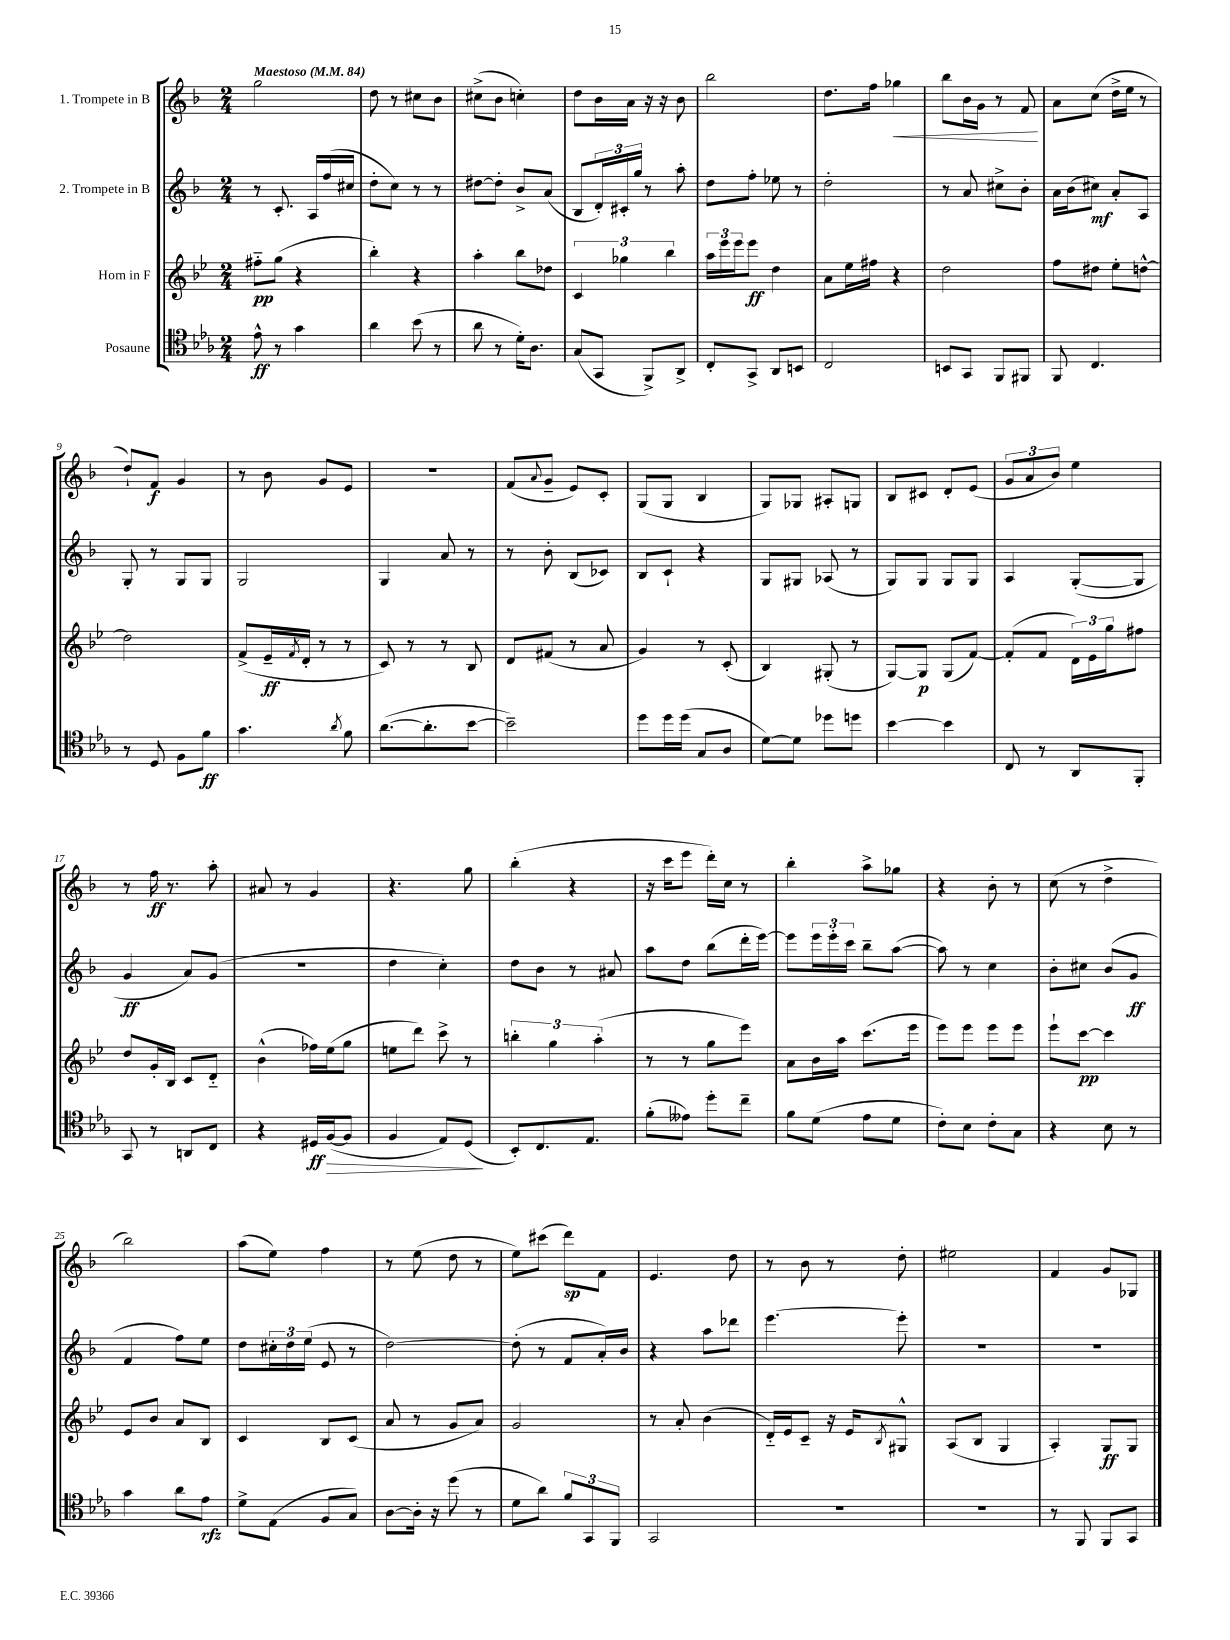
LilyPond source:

<<
\new StaffGroup <<
\new Staff = "s0" \with { instrumentName = "1. Trompete in B" } {
    \clef treble \key f \major \numericTimeSignature \time 2/4 \tempo "Maestoso" 4 = 84
    g''2 |
    d''8 r8 cis''8 bes'8 |
    cis''8->( bes'8 c''4-.) |
    d''8 bes'16 a'16 r16 r16 bes'8 |
    bes''2 |
    d''8. f''16 ges''4\< |
    bes''8 bes'16 g'16 r8 f'8\! |
    a'8 c''8( d''16-> e''16 r8 |
    d''8-!) f'8\f g'4 |
    r8 bes'8 g'8 e'8 |
    R2 |
    f'8( \appoggiatura { a'8 } g'8-- e'8) c'8-. |
    g8( g8 bes4 |
    g8) ges8 ais8-. g8 |
    bes8 cis'8 d'8-. e'8( |
    \tuplet 3/2 { g'8 a'8 bes'8) } e''4 |
    r8 f''16\ff r8. a''8-. |
    ais'8 r8 g'4 |
    r4. g''8 |
    bes''4-.( r4 |
    r16 c'''16 e'''8 d'''16-.) c''16 r8 |
    bes''4-. a''8-> ges''8 |
    r4 bes'8-. r8 |
    c''8( r8 d''4-> |
    bes''2) |
    a''8( e''8) f''4 |
    r8 e''8( d''8 r8 |
    e''8) cis'''8( d'''8\sp) f'8 |
    e'4. d''8 |
    r8 bes'8 r8 d''8-. |
    eis''2 |
    f'4 g'8 ges8 \bar "|." |
}
\new Staff = "s1" \with { instrumentName = "2. Trompete in B" } {
    \clef treble \key f \major \numericTimeSignature \time 2/4
    r8 c'8.-. a16 f''16( cis''16 |
    d''8-. c''8) r8 r8 |
    dis''8~ dis''8-. bes'8-> a'8( |
    bes8 \tuplet 3/2 { d'16-.) cis'16-. g''16 } r8 a''8-. |
    d''8 f''8-. ees''8 r8 |
    d''2-. |
    r8 a'8 cis''8-> bes'8-. |
    a'16 bes'16( cis''8\mf) a'8-. a8 |
    g8-. r8 g8 g8 |
    g2 |
    g4 a'8 r8 |
    r8 bes'8-. bes8( ces'8) |
    bes8 c'8-! r4 |
    g8 gis8 aes8( r8 |
    g8) g8 g8 g8 |
    a4 g8~-.( g8 |
    g'4\ff a'8) g'8( |
    R2 |
    d''4 c''4-.) |
    d''8 bes'8 r8 ais'8 |
    a''8 d''8 bes''8( d'''16-. e'''16~) |
    e'''8 \tuplet 3/2 { e'''16 e'''16-. c'''16 } bes''8-- a''8~( |
    a''8) r8 c''4 |
    bes'8-. cis''8 bes'8( g'8\ff |
    f'4 f''8) e''8 |
    d''8 \tuplet 3/2 { cis''16-. d''16 e''16( } e'8 r8 |
    d''2~) |
    d''8-.( r8 f'8 a'16-.) bes'16 |
    r4 a''8 des'''8 |
    e'''4.~ e'''8-. |
    R2 |
    R2 \bar "|." |
}
\new Staff = "s2" \with { instrumentName = "Horn in F" } {
    \clef treble \key bes \major \numericTimeSignature \time 2/4
    fis''8-_\pp g''8( r4 |
    bes''4-.) r4 |
    a''4-. bes''8 des''8 |
    \tuplet 3/2 { c'4 ges''4 bes''4 } |
    \tuplet 3/2 { a''16 ees'''16 ees'''16 } ees'''8\ff d''4 |
    a'8 ees''16 fis''16 r4 |
    d''2 |
    f''8 dis''8 ees''8-. d''8~-^ |
    d''2 |
    f'8->( ees'16--\ff \acciaccatura { f'8 } d'16-. r8 r8 |
    c'8) r8 r8 bes8 |
    d'8 fis'8( r8 a'8 |
    g'4) r8 c'8-.( |
    bes4) gis8-.( r8 |
    g8~) g8\p g8( f'8~) |
    f'8-.( f'8 \tuplet 3/2 { d'16) ees'16 g''16 } fis''8 |
    d''8 g'16-. bes16 c'8 d'8-_ |
    bes'4-^( fes''16) ees''16( g''8 |
    e''8 d'''8) c'''8-> r8 |
    \tuplet 3/2 { b''4-. g''4 a''4-.( } |
    r8 r8 g''8 ees'''8) |
    a'8 bes'16 a''16 c'''8.( ees'''16 |
    ees'''8) ees'''8 ees'''8 ees'''8 |
    ees'''8-! c'''8~\pp c'''4 |
    ees'8 bes'8 a'8 bes8 |
    c'4 bes8 c'8( |
    a'8 r8 g'8 a'8) |
    g'2 |
    r8 a'8-. bes'4( |
    d'16-_) ees'16 c'8-- r16 ees'16 \acciaccatura { bes8 } gis8-^ |
    a8( bes8 g4 |
    a4-.) g8\ff g8 \bar "|." |
}
\new Staff = "s3" \with { instrumentName = "Posaune" } {
    \clef tenor \key ees \major \numericTimeSignature \time 2/4
    ees'8-^\ff r8 g'4 |
    aes'4 bes'8( r8 |
    aes'8 r8 d'16-.) aes8. |
    g8( g,8 f,8->) aes,8-> |
    c8-. g,8-> aes,8 b,8 |
    c2 |
    b,8 g,8 f,8 fis,8 |
    f,8 c4. |
    r8 d8 f8 f'8\ff |
    g'4. \acciaccatura { aes'8 } f'8 |
    aes'8.~( aes'8.-. bes'8~ |
    bes'2--) |
    d''8 d''16 d''16( g8 aes8 |
    d'8~) d'8 des''8 d''8 |
    bes'4~ bes'4 |
    c8 r8 aes,8 f,8-. |
    g,8 r8 a,8 c8 |
    r4 dis16\ff f16~\>( f8 |
    f4 ees8) d8\!( |
    bes,8-.) c8. ees8. |
    f'8-.( eeses'8) d''8-. c''8-- |
    f'8 d'8( ees'8 d'8 |
    c'8-.) bes8 c'8-. g8 |
    r4 bes8 r8 |
    g'4 aes'8 ees'8\rfz |
    d'8-> ees8( f8 g8) |
    aes8~ aes16-. r16 d''8( r8 |
    d'8 aes'8) \tuplet 3/2 { f'8 g,8 f,8 } |
    g,2 |
    R2 |
    R2 |
    r8 f,8 f,8 g,8 \bar "|." |
}
>>
>>
